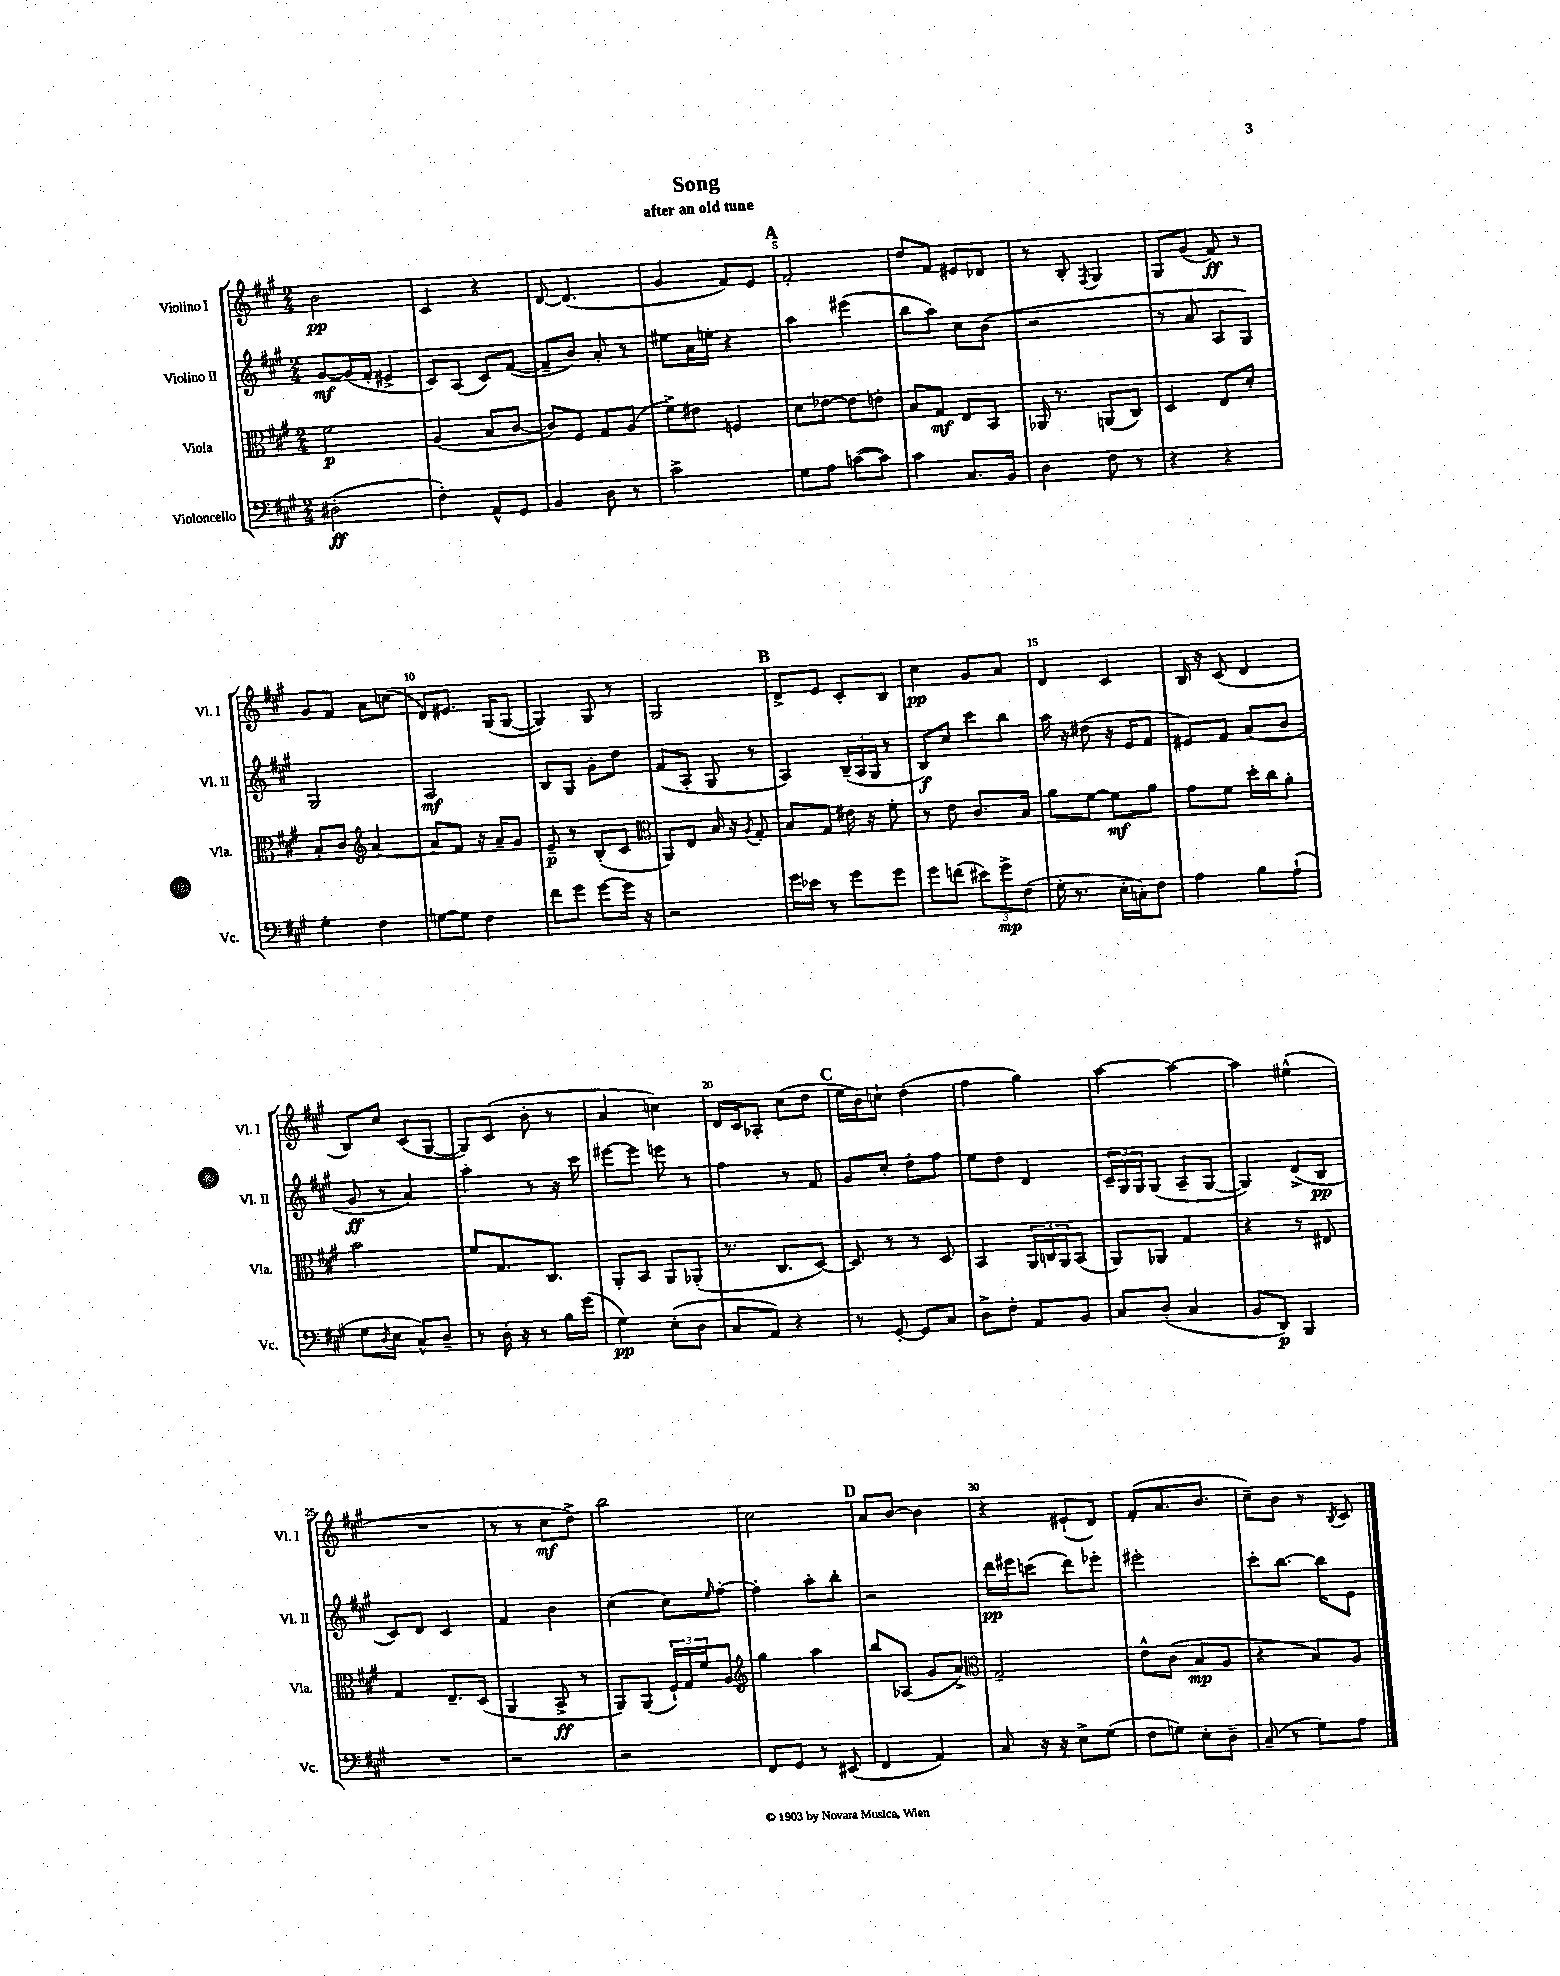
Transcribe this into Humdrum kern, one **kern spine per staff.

**kern	**dynam	**kern	**dynam	**kern	**dynam	**kern	**dynam
*part4	*part4	*part3	*part3	*part2	*part2	*part1	*part1
*staff4	*staff4	*staff3	*staff3	*staff2	*staff2	*staff1	*staff1
*I"Violoncello	*	*I"Viola	*	*I"Violino II	*	*I"Violino I	*
*I'Vc.	*	*I'Vla.	*	*I'Vl. II	*	*I'Vl. I	*
*clefF4	*	*clefC3	*	*clefG2	*	*clefG2	*
*k[f#c#g#]	*	*k[f#c#g#]	*	*k[f#c#g#]	*	*k[f#c#g#]	*
*M2/4	*	*M2/4	*	*M2/4	*	*M2/4	*
=1	=1	=1	=1	=1	=1	=1	=1
(2D#X'\	ff	2f#\	p	[8g#/L	mf	2b\	pp
.	.	.	.	(16g#/L]	.	.	.
.	.	.	.	16f#'/JJ	.	.	.
.	.	.	.	4e#X^/	.	.	.
=2	=2	=2	=2	=2	=2	=2	=2
4F#'\)	.	(4A/	.	8c#/L)	.	4c#/	.
.	.	.	.	(8A/J	.	.	.
8AA^^/L	.	8B/L	.	8c#/L)	.	4r	.
8GG#/J	.	[8c#/J	.	([8f#/J	.	.	.
=3	=3	=3	=3	=3	=3	=3	=3
4BB/	.	8c#/L])	.	8f#~/L]	.	[8d/	.
.	.	8F#/J	.	8b/J)	.	(4.d/]	.
8D\	.	8G#/L	.	8a'/	.	.	.
8r	.	(8A/J	.	8r	.	.	.
=4	=4	=4	=4	=4	=4	=4	=4
2c#^\	.	8f#^\L)	.	8ee#X\L	.	4g#/	.
.	.	8e#X\J	.	16a\L	.	.	.
.	.	.	.	16een'\JJ	.	.	.
.	.	4Fn/	.	4r	.	8f#/L)	.
.	.	.	.	.	.	8e/J	.
!!LO:REH:place=s1:t=A
=5	=5	=5	=5	=5	=5	=5	=5
8G#\L	.	8d\L	.	4aa\	.	2f#'/	.
8A\J	.	[8e-X\J	.	.	.	.	.
([8cn\L	.	8e-\L]	.	(4eee#X\	.	.	.
8c\J])	.	8en'\J	.	.	.	.	.
=6	=6	=6	=6	=6	=6	=6	=6
4c#\	.	8B/L	.	8bb\L	.	8dd/L	.
.	.	8G#/J	mf	8aa\J)	.	8f#/J	.
8.C#/L	.	8E/L	.	8cc#\L	.	8e#X/L	.
.	.	8BB/J	.	(8b\J	.	8d-X/J	.
16BB/Jk	.	.	.	.	.	.	.
=7	=7	=7	=7	=7	=7	=7	=7
4D\	.	16AA-X/	.	2r	.	8r	.
.	.	8.r	.	.	.	.	.
.	.	.	.	.	.	8B'/	.
.	.	.	.	.	.	8qF#/	.
8F#\	.	(8AAn/L	.	.	.	4G#/	.
8r	.	8C#/J)	.	.	.	.	.
=8	=8	=8	=8	=8	=8	=8	=8
4r	.	4D/	.	8r	.	8G#/L	.
.	.	.	.	8a/	.	(8g#/J	.
4r	.	8E/L	.	8A/L	.	8f#/)	ff
.	.	8d'/J	.	8G#/J)	.	8r	.
!!LO:LB:g=z
=9	=9	=9	=9	=9	=9	=9	=9
4G#'\	.	8B'/L	.	2G#/	.	8g#/L	.
.	.	8c#/J	.	.	.	8f#/J	.
*	*	*clefG2	*	*	*	*	*
4F#\	.	[4a/	.	.	.	8a\L	.
.	.	.	.	.	.	(8ccn\J	.
=10	=10	=10	=10	=10	=10	=10	=10
[8Gn\L	.	8a/L]	.	2A/	mf	8d/L)	.
8G\J]	.	8f#/J	.	.	.	8.e#X/J	.
4F#\	.	16r	.	.	.	.	.
.	.	16a~/KL	.	.	.	(16G#/KL	.
.	.	8g#/J	.	.	.	[8G#/J	.
=11	=11	=11	=11	=11	=11	=11	=11
8f#\L	.	8e~/	p	8B/L	.	4G#/])	.
8g#\J	.	8r	.	8G#/J	.	.	.
[8g#\L	.	(8B'/L	.	8g#'\L	.	8G#/	.
16g#\Jk]	.	8c#/J	.	8dd\J	.	8r	.
16r	.	.	.	.	.	.	.
=12	=12	=12	=12	=12	=12	=12	=12
*	*	*clefC3	*	*	*	*	*
2r	.	8AA/L)	.	(8f#/L	.	2G#/	.
.	.	8E/J	.	8A'/J	.	.	.
.	.	16B/	.	8G#/	.	.	.
.	.	16r	.	.	.	.	.
.	.	8qA/	.	.	.	.	.
.	.	8G#'/	.	8r	.	.	.
!!LO:REH:place=s1:t=B
=13	=13	=13	=13	=13	=13	=13	=13
16g#\LL	.	8B/L	.	4A/)	.	8d^/L	.
16e-X\JJ	.	.	.	.	.	.	.
8r	.	8G#/J	.	.	.	8e/J	.
8g#\L	.	16e#X\	.	(24B~/LL	.	8c#'/L	.
.	.	.	.	24A/	.	.	.
.	.	16r	.	.	.	.	.
.	.	.	.	24G#/JJ	.	.	.
8g#\J	.	8f#'\	.	8r	.	8B/J	.
=14	=14	=14	=14	=14	=14	=14	=14
8g#\L	.	8r	.	8B/L)	f	4cc#\	pp
(8fn\J	.	8e\	.	8cc#/J	.	.	.
12e#X\L)	.	8.c#/L	.	8ccc#\L	.	8g#/L	.
12g#^\	mp	.	.	.	.	.	.
.	.	.	.	8bb\J	.	8a/J	.
(12F#\J	.	.	.	.	.	.	.
.	.	16B/Jk	.	.	.	.	.
=15	=15	=15	=15	=15	=15	=15	=15
16G#'\	.	8a\L	.	16aa\	.	4d/	.
8.r	.	.	.	16r	.	.	.
.	.	[8f#\J	.	(8dd#X\	.	.	.
16E'\LL	.	8f#\L]	mf	16r	.	4c#/	.
16Cn'\J)	.	.	.	16e/KL	.	.	.
8F#\J	.	8a\J	.	8f#/J	.	.	.
=16	=16	=16	=16	=16	=16	=16	=16
4A\	.	8g#\L	.	8e#X/L)	.	16B/	.
.	.	.	.	.	.	16r	.
.	.	8f#\J	.	8f#/J	.	(8c#/	.
8B\L	.	16dd'\LL	.	(8a/L	.	4d/	.
.	.	16cc#\J	.	.	.	.	.
(8A`\J	.	8a'\J	.	8b/J	.	.	.
!!LO:LB:g=z
=17	=17	=17	=17	=17	=17	=17	=17
8G#\L	.	2b\	.	8g#/	ff	8B/L)	.
8qD/	.	.	.	.	.	.	.
8E\J	.	.	.	8r	.	8cc#/J	.
8C#^^/L)	.	.	.	4a/)	.	(8c#/L	.
8D~/J	.	.	.	.	.	[8G#/J	.
=18	=18	=18	=18	=18	=18	=18	=18
8r	.	8f#/L	.	4aa'\	.	8G#/L])	.
16D'\	.	8.G#/	.	.	.	(8c#/J	.
16r	.	.	.	.	.	.	.
8r	.	.	.	8r	.	8b'\	.
.	.	8.C#/J	.	.	.	.	.
16B\LL	.	.	.	16r	.	8r	.
(16g#\JJ	.	.	.	16ccc#\	.	.	.
=19	=19	=19	=19	=19	=19	=19	=19
4G#\)	pp	8AA'/L	.	[8eee#X\L	.	4a/	.
.	.	8BB/J	.	8eee#\J]	.	.	.
(8E'\L	.	8AA/L	.	8eeen\	.	4ccn\)	.
8D\J	.	(8AA-X'/J	.	8r	.	.	.
=20	=20	=20	=20	=20	=20	=20	=20
8C#/L	.	8.r	.	4ff#\	.	16d/LL	.
.	.	.	.	.	.	16c#/J	.
8AA/J)	.	.	.	.	.	8A-X'/J	.
.	.	8.C#/L	.	.	.	.	.
4r	.	.	.	8r	.	(8cc#\L	.
.	.	[8D/J)	.	8f#/	.	8dd\J	.
!!LO:REH:place=s1:t=C
=21	=21	=21	=21	=21	=21	=21	=21
8r	.	8D/]	.	8g#/L	.	16ee\LL	.
.	.	.	.	.	.	16b\J)	.
[8GG#'/	.	8r	.	8cc#'/J	.	8ccn`\J	.
8GG#/L]	.	8r	.	8dd'\L	.	(4dd\	.
8C#/J	.	8D/	.	8ff#\J	.	.	.
=22	=22	=22	=22	=22	=22	=22	=22
8D^\L	.	4BB/	.	8ee\L	.	4ff#\	.
8F#'\J	.	.	.	8dd\J	.	.	.
8AA/L	.	24AA/LL	.	4d/	.	4gg#\)	.
.	.	24Cn/	.	.	.	.	.
.	.	24AA/J	.	.	.	.	.
8BB/J	.	(8BB/J	.	.	.	.	.
=23	=23	=23	=23	=23	=23	=23	=23
8C#/L	.	8AA/L)	.	24c#~/LL	.	[4aa\	.
.	.	.	.	24G#/	.	.	.
.	.	.	.	24G#/J	.	.	.
(8D'/J	.	8AA-X/J	.	(8G#/J	.	.	.
4C#/	.	4G#/	.	8A~/L	.	4aa\_	.
.	.	.	.	[8G#/J	.	.	.
=24	=24	=24	=24	=24	=24	=24	=24
8BB/L	.	4r	.	4G#/])	.	4aa\]	.
8DD/J)	p	.	.	.	.	.	.
4BBB/	.	8r	.	(8d^/L	.	(4ee#X^^\	.
.	.	8E#X/	.	8B/J	pp	.	.
!!LO:LB:g=z
=25	=25	=25	=25	=25	=25	=25	=25
2r	.	4G#/	.	8c#/L)	.	2r	.
.	.	.	.	8d/J	.	.	.
.	.	8.E~/L	.	4c#/	.	.	.
.	.	(16D/Jk	.	.	.	.	.
=26	=26	=26	=26	=26	=26	=26	=26
2r	.	4AA/	.	4f#/	.	8r	.
.	.	.	.	.	.	8r	.
.	.	8BB^/	ff	4b\	.	8cc#\L	mf
.	.	8r	.	.	.	8dd^\J)	.
=27	=27	=27	=27	=27	=27	=27	=27
2r	.	8AA/L)	.	(4cc#\	.	2bb\	.
.	.	(8AA/J	.	.	.	.	.
.	.	24F#`/LL)	.	8cc#\L)	.	.	.
.	.	24G#/	.	.	.	.	.
.	.	24f#/J	.	.	.	.	.
.	.	.	.	16qqee/	.	.	.
.	.	8A/J	.	[8ff#'\J	.	.	.
=28	=28	=28	=28	=28	=28	=28	=28
*	*	*clefG2	*	*	*	*	*
8FF#/L	.	4gg#\	.	4ff#'\]	.	2cc#\	.
8GG#/J	.	.	.	.	.	.	.
8r	.	4aa\	.	8aa'\L	.	.	.
(8EE#X/	.	.	.	8bb'\J	.	.	.
!!LO:REH:place=s1:t=D
=29	=29	=29	=29	=29	=29	=29	=29
4FF#/	.	8bb/L	.	2r	.	8a/L	.
.	.	(8A-X/J	.	.	.	[8b/J	.
4AA/)	.	8g#/L	.	.	.	4b\]	.
.	.	8a^/J)	.	.	.	.	.
=30	=30	=30	=30	=30	=30	=30	=30
*	*	*clefC3	*	*	*	*	*
8C#/	.	2G#~/	.	16ddd\LL	pp	4r	.
.	.	.	.	16eee#X\J	.	.	.
16r	.	.	.	(8cccn\J	.	.	.
16r	.	.	.	.	.	.	.
8E^\L	.	.	.	8ddd\L)	.	(8e#X`/L	.
(8G#\J	.	.	.	8eee-X'\J	.	8d/J)	.
=31	=31	=31	=31	=31	=31	=31	=31
8F#\L	.	8e^^\L	.	2eee#X'\	.	(8f#'/L	.
8Gn\J)	.	(8c#\J	.	.	.	8.a/	.
8E'\L	.	8B/L	mp	.	.	.	.
.	.	.	.	.	.	8.b/J	.
8D~\J	.	8A/J	.	.	.	.	.
=32	=32	=32	=32	=32	=32	=32	=32
(8C#~/	.	4r	.	8ccc#'\L	.	8cc#~\L)	.
8r	.	.	.	[8.bb\J	.	8b\J	.
8G#\L)	.	8B/L)	.	.	.	8r	.
.	.	.	.	16bb\KL]	.	.	.
.	.	.	.	.	.	8qB/	.
8A\J	.	8A/J	.	8e\J	.	8c#/	.
==	==	==	==	==	==	==	==
*-	*-	*-	*-	*-	*-	*-	*-
